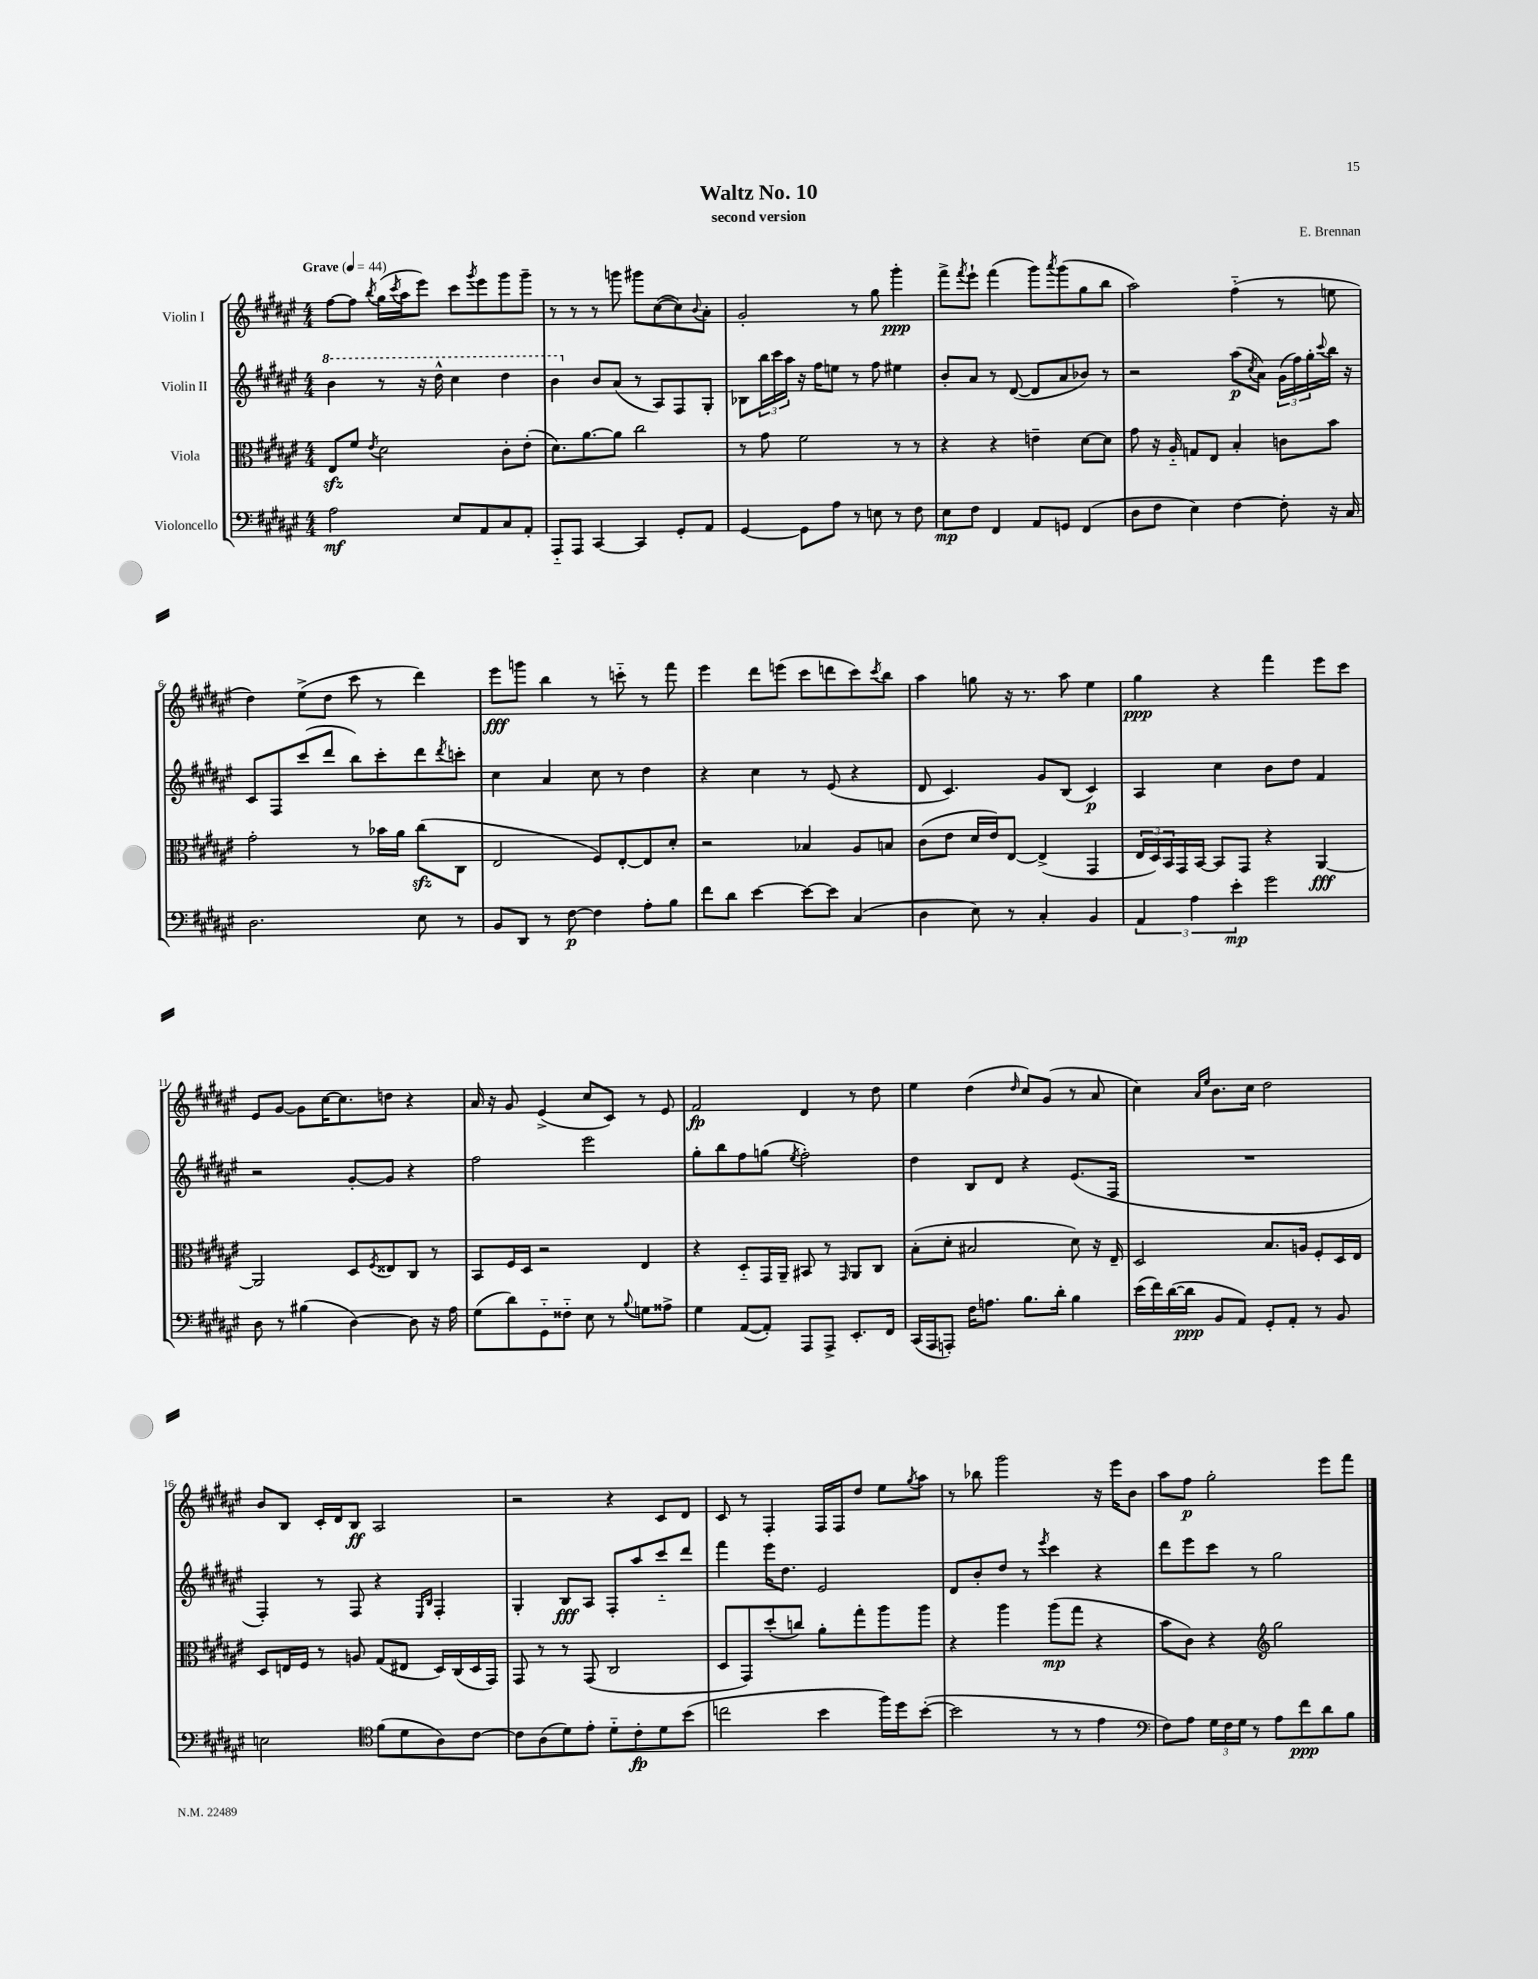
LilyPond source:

\header { title = "Waltz No. 10" composer = "E. Brennan" subtitle = "second version" }
<<
\new StaffGroup <<
\new Staff = "s0" \with { instrumentName = "Violin I" } {
    \clef treble \key fis \major \numericTimeSignature \time 4/4 \tempo "Grave" 4 = 44
    fis''8~ fis''8 \acciaccatura { b''8 } gis''16( \acciaccatura { cis'''8 } ais''16 eis'''8) cis'''8 \acciaccatura { gis'''8 } eis'''8 gis'''8 gis'''8-- |
    r8 r8 r8 g'''8 gis'''8 cis''8~( cis''8) \appoggiatura { b'8 } ais'8-. |
    gis'2-. r8 gis''8 gis'''4-.\ppp |
    fis'''8-> \acciaccatura { fis'''8 } eis'''8-! fis'''4( gis'''8) \acciaccatura { ais'''8 } gis'''8( gis''8 b''8 |
    ais''2) fis''4-_( r8 e''8 |
    dis''4) eis''8->( dis''8 cis'''8 r8 dis'''4) |
    eis'''8\fff g'''8 b''4 r8 c'''8-_ r8 fis'''8 |
    eis'''4 dis'''8 e'''8( cis'''8 d'''8 cis'''8) \acciaccatura { cis'''8 } b''8 |
    ais''4 g''8 r16 r8. ais''8 eis''4 |
    gis''4\ppp r4 fis'''4 eis'''8 cis'''8 |
    eis'8 gis'8~ gis'8 cis''16~ cis''8. d''8 r4 |
    ais'16 r16 gis'8 eis'4->( cis''8 cis'8) r8 eis'8 |
    fis'2\fp dis'4 r8 dis''8 |
    eis''4 dis''4( \grace { dis''16 } cis''8) gis'8( r8 ais'8 |
    cis''4) \grace { ais'16 eis''16 } b'8. cis''16 dis''2 |
    b'8 b8 cis'16-. dis'16 b8\ff ais2 |
    r2 r4 cis'8 dis'8 |
    cis'8 r8 fis4-. fis16 fis16 dis''8 eis''8 \acciaccatura { gis''8 } ais''8 |
    r8 bes''8 gis'''2 r16 eis'''16 b'8 |
    ais''8 fis''8\p gis''2-. eis'''8 fis'''8 \bar "|." |
}
\new Staff = "s1" \with { instrumentName = "Violin II" } {
    \clef treble \key fis \major \numericTimeSignature \time 4/4
    \ottava #1 b''4 r8 r16 dis'''16-^ cis'''4 dis'''4 |
    b''4 \ottava #0 b'8 ais'8( r8 ais8) fis8 gis8-. |
    bes8 \tuplet 3/2 { b''16 cis'''16 ais''16 } r16 fis''16 e''8 r8 fis''8 eis''4 |
    b'8-. ais'8 r8 dis'8~( dis'8 ais'8 bes'8) r8 |
    r2 ais''8\p( \acciaccatura { cis''8 } ais'8) \tuplet 3/2 { gis'16( fis''16) gis''16-. } \appoggiatura { cis'''8 } b''16 r16 |
    cis'8 fis8 cis'''8( dis'''8 b''8) cis'''8-. dis'''8 \acciaccatura { dis'''8 } c'''8-. |
    cis''4 ais'4 cis''8 r8 dis''4 |
    r4 cis''4 r8 eis'8( r4 |
    dis'8 cis'4.) gis'8 b8( cis'4\p) |
    ais4 cis''4 b'8 dis''8 fis'4 |
    r2 gis'8~-. gis'8 r4 |
    fis''2 eis'''2 |
    gis''8-. b''8 fis''8 g''8( \acciaccatura { eis''8 } fis''2-.) |
    dis''4 b8 dis'8 r4 eis'8.( fis16 |
    R1 |
    fis4-.) r8 fis8 r4 \grace { eis16 b16 } fis4-. |
    gis4-. b8\fff ais8 fis8-. ais''8 cis'''8-_ dis'''8 |
    fis'''4 eis'''16 dis''8. eis'2 |
    dis'8 b'8-. dis''8 r8 \acciaccatura { eis'''8 } cis'''4 r4 |
    dis'''8 eis'''8 cis'''8 r8 gis''2 \bar "|." |
}
\new Staff = "s2" \with { instrumentName = "Viola" } {
    \clef alto \key fis \major \numericTimeSignature \time 4/4
    eis8\sfz fis'8 \acciaccatura { eis'8 } dis'2 cis'8-. eis'8-.( |
    dis'8.) ais'8.~ ais'8 cis''2 |
    r8 gis'8 fis'2 r8 r8 |
    r4 r4 e'4-- dis'8~ dis'8 |
    gis'8 r16 ais16-_ g8 eis8 b4-. c'8 b'8 |
    gis'2-. r8 bes'16 ais'16 cis''8\sfz( cis8 |
    eis2 fis8) eis8~-. eis8 dis'8-. |
    r2 bes4 ais8 b8 |
    cis'8( eis'8 dis'16 eis'16) eis8~ eis4->( gis,4 |
    \tuplet 3/2 { eis16 dis16) b,16 } gis,16 b,16~ b,8 gis,8 r4 ais,4~\fff |
    ais,2 dis8 \acciaccatura { fis8 } eisis8 cis8 r8 |
    b,8 fis16 dis16 r2 eis4 |
    r4 dis8-_ gis,16 ais,16-- bis,8 r8 \grace { gis,16 } ais,8 cis8 |
    b8-.( dis'8-. bis2 dis'8) r16 eis16-- |
    dis2 b8. a16 fis8-. dis16 eis16 |
    dis8 e16 fis16 r8 a8 gis8( eis8 dis16) cis16( dis16 gis,16) |
    gis,8 r8 r8 gis,8( cis2 |
    dis8 gis,8) dis''8-.( c''8) ais'8-. gis''8-. ais''8 ais''8 |
    r4 ais''4 ais''8\mp( gis''8 r4 |
    b'8 cis'8) r4 \clef treble gis''2 \bar "|." |
}
\new Staff = "s3" \with { instrumentName = "Violoncello" } {
    \clef bass \key fis \major \numericTimeSignature \time 4/4
    ais2\mf eis8 ais,8 cis8 ais,8-. |
    ais,,8-_ ais,,8 cis,4~ cis,4 gis,8-. ais,8 |
    gis,4~ gis,8 ais8 r8 e8 r8 fis8 |
    eis8\mp fis8 fis,4 ais,8 g,8 fis,4( |
    dis8 fis8 eis4) fis4~ fis8-. r16 cis16 |
    dis2. eis8 r8 |
    b,8 dis,8 r8 fis8~\p fis4 ais8-. b8 |
    fis'8 dis'8 eis'4~ eis'8~ eis'8 cis4( |
    dis4 eis8) r8 cis4-. b,4 |
    \tuplet 3/2 { ais,4 ais4 eis'4-.\mp } gis'2 |
    dis8 r8 bis4( dis4~) dis8 r16 ais16 |
    gis8( dis'8) gis,8-_ fisis8-_ eis8 r8 \appoggiatura { b8 } g8 aisis8-> |
    gis4 ais,8~( ais,8-.) ais,,8 ais,,8-> eis,8.-. fis,16 |
    cis,16( ais,,16 a,,8-.) fis16 a8. b8. dis'16-. b4 |
    eis'16( fis'16) dis'16~( dis'16\ppp b,8 ais,8) gis,8-. ais,8-. r8 b,8 |
    e2 \clef tenor fis'8( dis'8 ais8) cis'8~ |
    cis'8 ais8( dis'8) eis'8-. dis'8-_ cis'8-.\fp dis'8 b'8( |
    c''2 b'4 fis''16) dis''16 b'8~-.( |
    b'2 r8 r8 eis'4 |
    \clef bass fis8) ais8 \tuplet 3/2 { gis16 fis16 gis16 } r8 ais8 fis'8\ppp dis'8 b8 \bar "|." |
}
>>
>>
